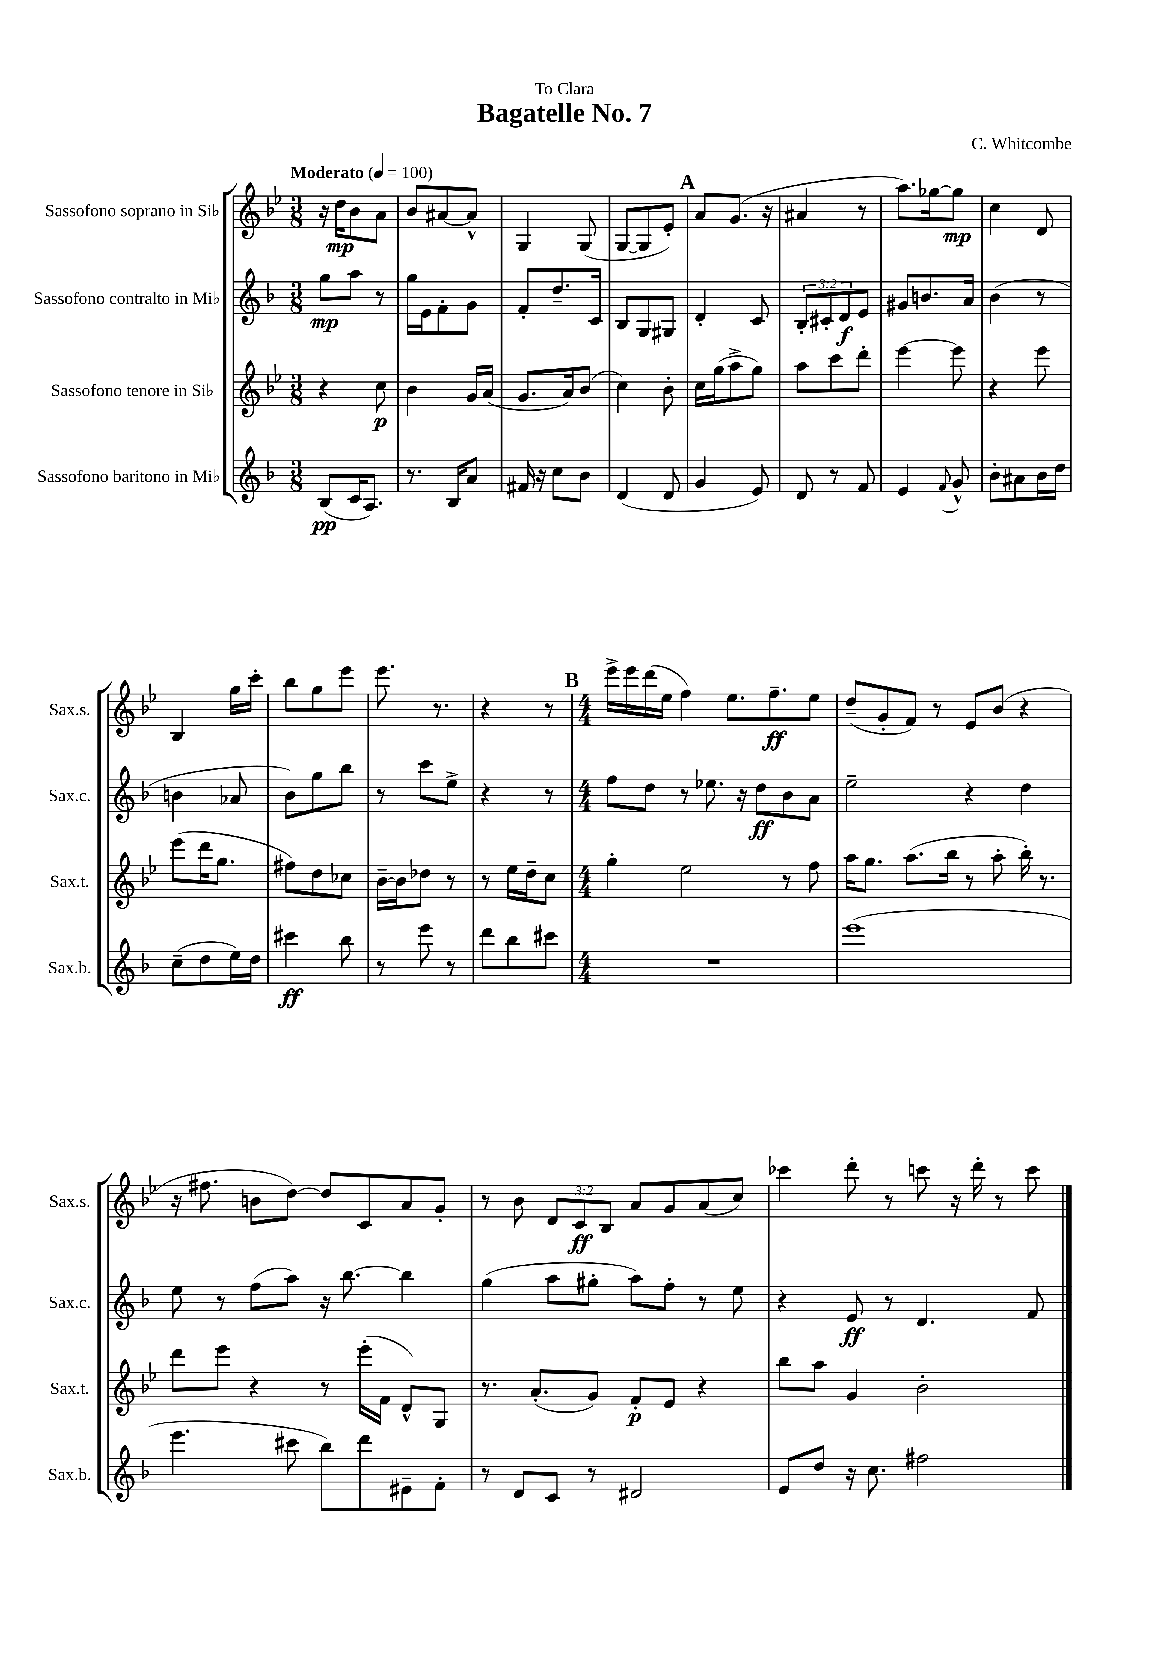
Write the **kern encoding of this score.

**kern	**kern	**kern	**kern
*staff4	*staff3	*staff2	*staff1
*clefG2	*clefG2	*clefG2	*clefG2
*k[b-]	*k[b-e-]	*k[b-]	*k[b-e-]
*M3/8	*M3/8	*M3/8	*M3/8
*MM100	*MM100	*MM100	*MM100
(8B-/L	4r	8gg\L	16r
.	.	.	16dd\LK
16c/K	.	8aa\J	8b-\
8.A/J)	.	.	.
.	8cc\	8r	8a\J
=	=	=	=
8.r	4b-\	16gg\LL	8b-/L
.	.	16e\J	.
.	.	8f'\	[8a#/
16B-/LK	.	.	.
8a/J	16g/LL	8g\J	8a#^^/]J
.	(16a/JJ	.	.
=	=	=	=
16f#/	8.g/L	8f'/L	4G/
16r	.	.	.
8cc\L	.	8.dd~/	.
.	16a/k)	.	.
8b-\J	(8b-/J	.	(8G/
.	.	16c/Jk	.
=	=	=	=
(4d/	4cc\)	8B-/L	[8G/L
.	.	8G/	8G/]
8d/	8b-'\	8G#/J	8e-'/J)
=	=	=	=
4g/	16cc\LL	4d'/	8a/L
.	(16gg\J	.	.
.	8aa^\	.	(8.g/J
8e/)	8gg\J)	8c/	.
.	.	.	16r
=	=	=	=
8d/	8aa\L	12B-'/L	4a#/
.	.	12c#'/	.
8r	8ccc\	.	.
.	.	12d/	.
8f/	8ddd'\J	8e/J	8r
=	=	=	=
4e/	[4eee-\	8g#/L	8.aa\L)
.	.	8.b/	.
.	.	.	[16gg-\k
8qqf/	.	.	.
8g^^/	8eee-\]	.	8gg-\]J
.	.	16a/Jk	.
=	=	=	=
8b-'\L	4r	(4b-\	4cc\
8a#\	.	.	.
16b-\L	8eee-\	8r	8d/
16dd\JJ	.	.	.
=	=	=	=
(8cc~\L	(8eee-\L	4b\	4B-/
8dd\	16ddd\K	.	.
.	8.gg\J	.	.
16ee\L)	.	8a-/	16gg\LL
16dd\JJ	.	.	16ccc'\JJ
=	=	=	=
4ccc#\	8ff#\L)	8b-\L)	8bb-\L
.	8dd\	8gg\	8gg\
8bb-\	8cc-\J	8bb-\J	8eee-\J
=	=	=	=
8r	[16b-~\LL	8r	8.eee-\
.	16b-\]J	.	.
8eee\	8dd-\J	8ccc\L	.
.	.	.	8.r
8r	8r	8ee^\J	.
=	=	=	=
8ddd\L	8r	4r	4r
8bb-\	16ee-\LL	.	.
.	16dd~\J	.	.
8ccc#\J	8cc\J	8r	8r
=	=	=	=
*M4/4	*M4/4	*M4/4	*M4/4
1r	4gg'\	8ff\L	16eee-^\LL
.	.	.	16eee-\
.	.	8dd\J	(16ddd\
.	.	.	16ee-\JJ
.	2ee-\	8r	4ff\)
.	.	8.ee-\	.
.	.	.	8.ee-\L
.	.	16r	.
.	.	8dd\L	.
.	.	.	8.ff~\
.	8r	8b-\	.
.	8ff\	8a\J	8ee-\J
=	=	=	=
(1eee	16aa\LK	2ee~\	(8dd~/L
.	8.gg\J	.	.
.	.	.	8g'/
.	(8.aa\L	.	8f/J)
.	.	.	8r
.	16bb-\Jk	.	.
.	8r	4r	8e-/L
.	8aa'\	.	(8b-/J
.	16bb-'\)	4dd\	4r
.	8.r	.	.
=	=	=	=
4.eee\	8ddd\L	8ee\	16r
.	.	.	8.ff#\
.	8eee-\J	8r	.
.	4r	(8ff\L	8b\L
8ccc#\	.	8aa\J)	[8dd\J)
8bb-\L)	8r	16r	8dd/]L
.	.	[8.bb-\	.
8ddd\	(16eee-'\LL	.	8c/
.	16f\JJ	.	.
8e#~\	8d^^/L)	4bb-\]	8a/
8f'\J	8G/J	.	8g'/J
=	=	=	=
8r	8.r	(4gg\	8r
8d/L	.	.	8b-\
.	(8.a'/L	.	.
8c/J	.	8aa\L	12d/L
.	.	.	12c/
8r	8g/J)	8gg#'\J	.
.	.	.	12B-/J
2d#/	8f'/L	8aa\L)	8a/L
.	8e-/J	8ff'\J	8g/
.	4r	8r	(8a/
.	.	8ee\	8cc/J)
=	=	=	=
8e/L	8bb-\L	4r	4ccc-\
8dd/J	8aa\J	.	.
16r	4g/	8e/	8ddd'\
8.cc\	.	.	.
.	.	8r	8r
2ff#\	2b-'\	4.d/	8ccc\
.	.	.	16r
.	.	.	16ddd'\
.	.	.	8r
.	.	8f/	8ccc\
==	==	==	==
*-	*-	*-	*-
